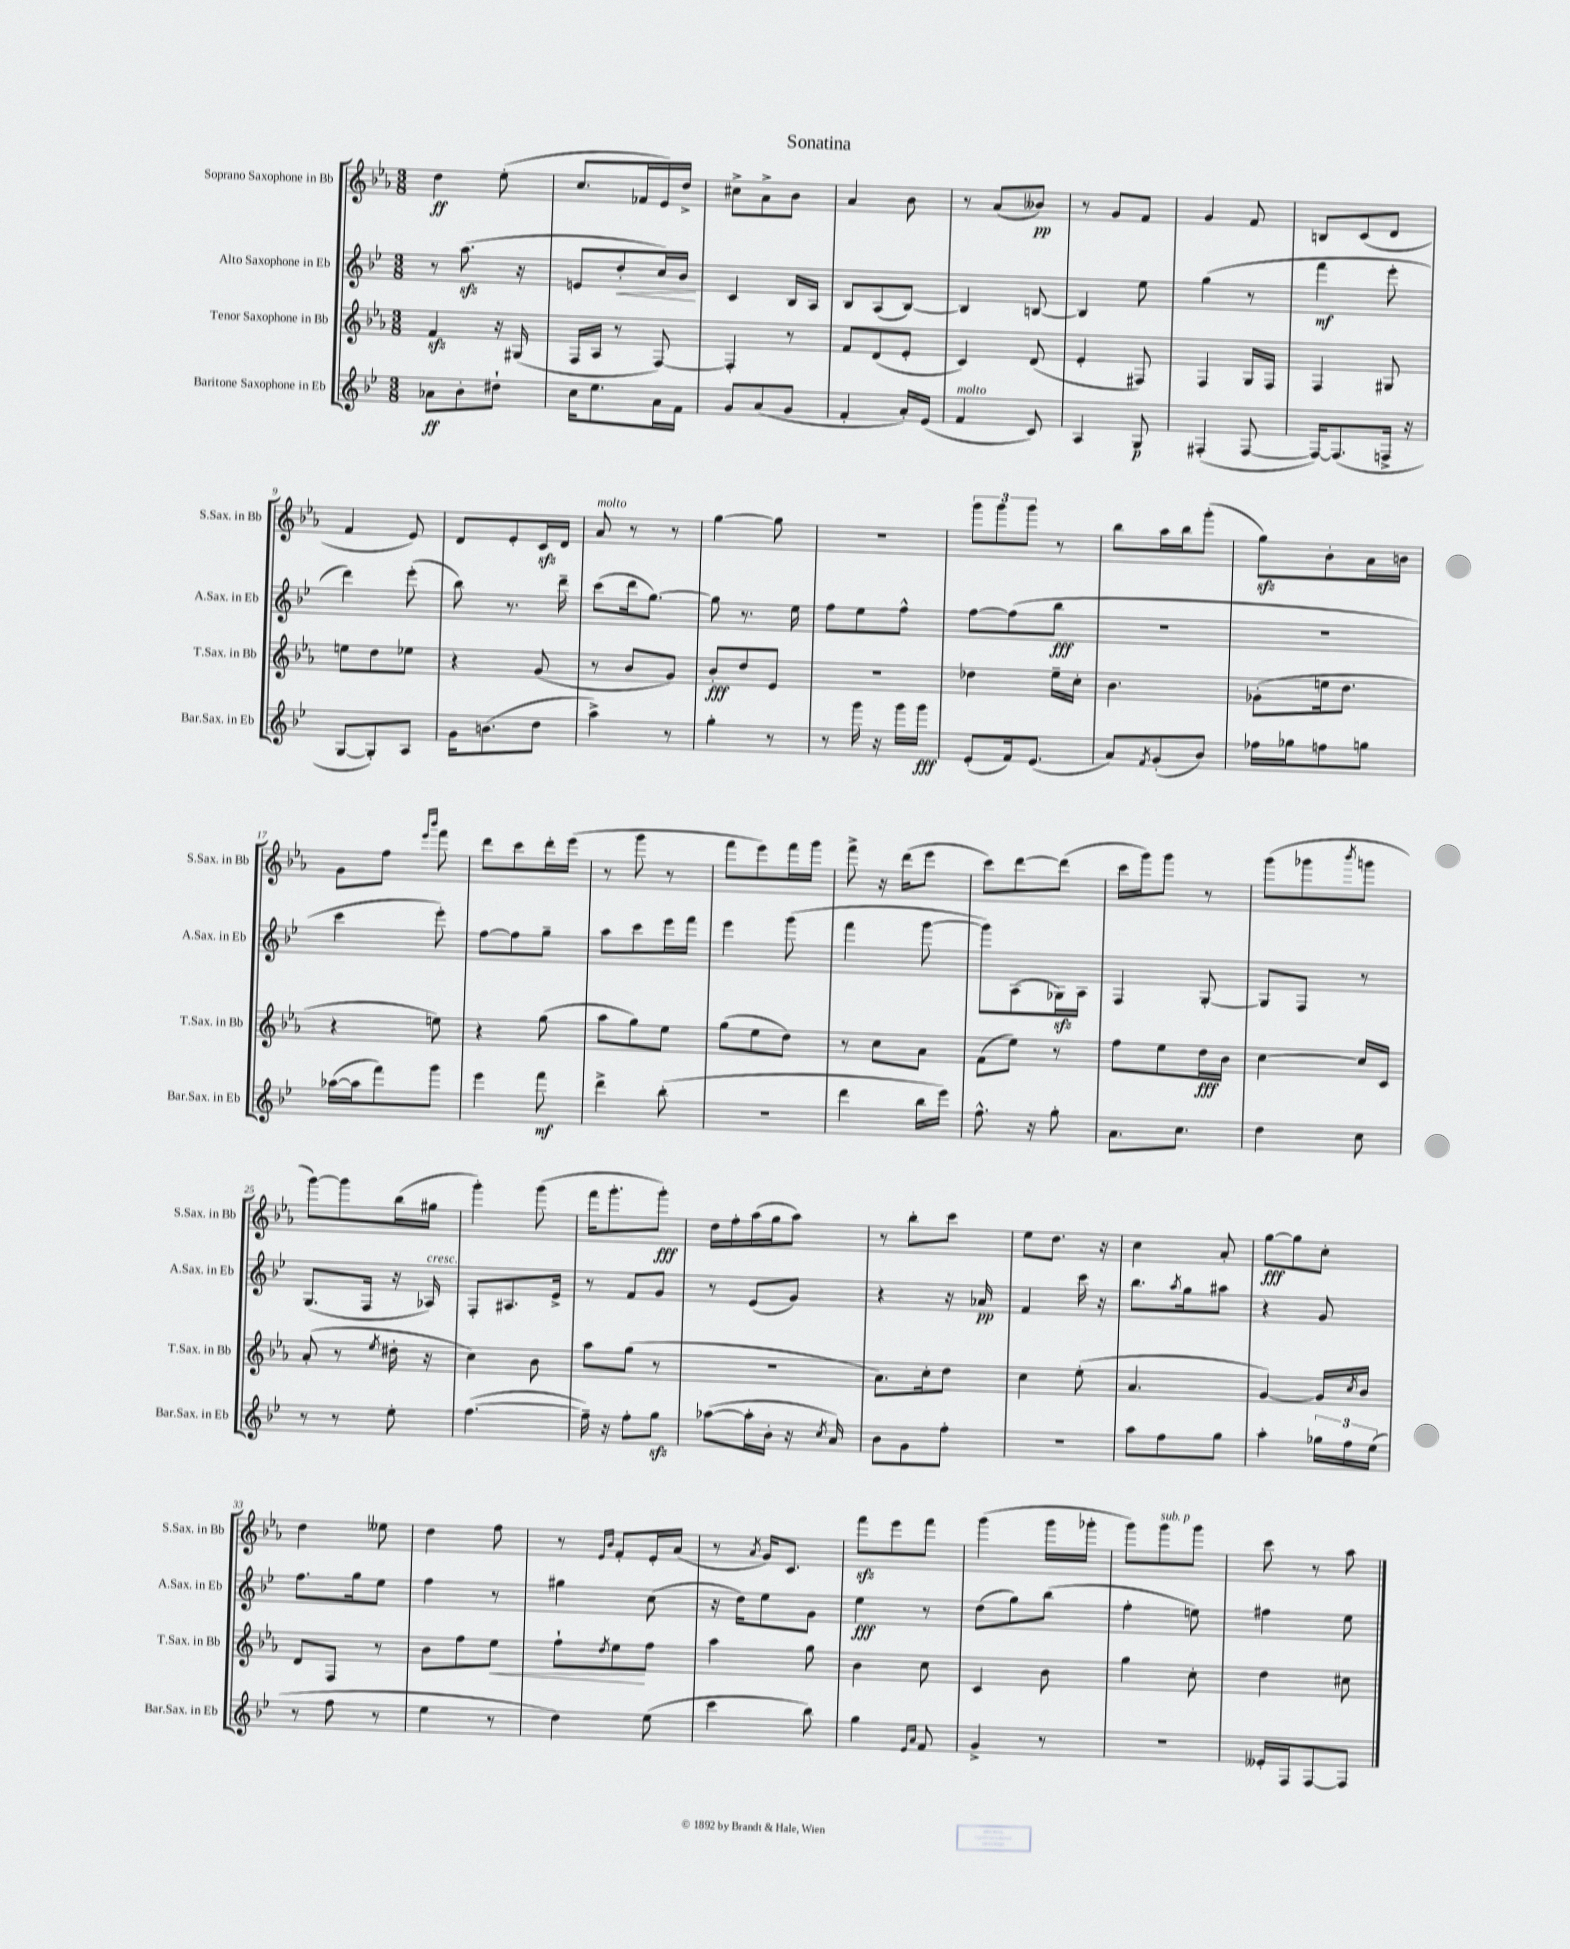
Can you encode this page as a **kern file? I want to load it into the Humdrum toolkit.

**kern	**dynam	**kern	**dynam	**kern	**dynam	**kern	**dynam
*part4	*part4	*part3	*part3	*part2	*part2	*part1	*part1
*staff4	*staff4	*staff3	*staff3	*staff2	*staff2	*staff1	*staff1
*I"Baritone Saxophone in Eb	*	*I"Tenor Saxophone in Bb	*	*I"Alto Saxophone in Eb	*	*I"Soprano Saxophone in Bb	*
*I'Bar.Sax. in Eb	*	*I'T.Sax. in Bb	*	*I'A.Sax. in Eb	*	*I'S.Sax. in Bb	*
*clefG2	*	*clefG2	*	*clefG2	*	*clefG2	*
*k[b-e-]	*	*k[b-e-a-]	*	*k[b-e-]	*	*k[b-e-a-]	*
*M3/8	*	*M3/8	*	*M3/8	*	*M3/8	*
=1	=1	=1	=1	=1	=1	=1	=1
8a-X\L	ff	4fzz/	.	8r	.	4dd\	ff
8b-'\	.	.	.	(8.aazz\	.	.	.
8dd#X`\J	.	16r	.	.	.	(8ee-'\	.
.	.	(16G#X/	.	16r	.	.	.
=2	=2	=2	=2	=2	=2	=2	=2
16cc\KL	.	16F/LL	.	8en/L	.	8.cc/L	.
8.ee-\	.	16A-/JJ	.	.	.	.	.
!	!	!	!	!	!LO:HP:b	!	!
.	.	8r	.	8dd'/	<	.	.
.	.	.	.	.	.	16f-X/L	.
16a\L	.	[8F/)	.	16cc/L)	.	16e-/)	.
16f\JJ	.	.	.	16b-/JJ	.	16dd^/JJ	.
.	.	.	.	.	[	.	.
=3	=3	=3	=3	=3	=3	=3	=3
8g/L	.	4F'/]	.	4c/	.	8cc#X^\L	.
(8a/	.	.	.	.	.	8a-^\	.
8g/J	.	8r	.	16B-/LL	.	8b-\J	.
.	.	.	.	16A/JJ	.	.	.
=4	=4	=4	=4	=4	=4	=4	=4
4f'/	.	8f/L	.	8B-/L	.	4a-/	.
.	.	(8d/	.	(8A/	.	.	.
16a'/LL)	.	8e-'/J	.	[8B-/J)	.	8b-\	.
(16e-/JJ	.	.	.	.	.	.	.
=5	=5	=5	=5	=5	=5	=5	=5
!LO:TX:a:i:t=molto	!	!	!	!	!	!	!
4f/	.	4c/)	.	4B-/]	.	8r	.
.	.	.	.	.	.	(8a-/L	.
8c/)	.	(8d/	.	[8Bn/	.	8b--X/J)	pp
=6	=6	=6	=6	=6	=6	=6	=6
4A/	.	4e-'/	.	4B/]	.	8r	.
.	.	.	.	.	.	8g/L	.
8G/	p	8F#X/)	.	8ee-\	.	8f/J	.
=7	=7	=7	=7	=7	=7	=7	=7
(4F#X'/	.	4F/	.	(4gg\	.	4g/	.
[8F#/	.	16G/LL	.	8r	.	8f/	.
.	.	16F/JJ	.	.	.	.	.
=8	=8	=8	=8	=8	=8	=8	=8
16F#/KL_)	.	4F/	.	4fff\	mf	8Bn/L	.
(8.F#/]	.	.	.	.	.	.	.
.	.	.	.	.	.	(8c/	.
16Fn^/Jk	.	8G#X/	.	8eee-'\	.	8d/J	.
16r	.	.	.	.	.	.	.
!!LO:LB:g=z
=9	=9	=9	=9	=9	=9	=9	=9
[8G/L	.	8een\L	.	4ddd\)	.	4f/	.
8G'/])	.	8dd\	.	.	.	.	.
8A/J	.	8ee-X\J	.	(8eee-'\	.	8e-/)	.
=10	=10	=10	=10	=10	=10	=10	=10
16g\KL	.	4r	.	8bb-\)	.	8d/L	.
(8.bn\	.	.	.	.	.	.	.
.	.	.	.	8.r	.	8e-'/	.
8dd\J	.	(8g/	.	.	.	16czz/L	.
.	.	.	.	16ddd~\	.	16d/JJ	.
=11	=11	=11	=11	=11	=11	=11	=11
!	!	!	!	!	!	!LO:TX:a:i:t=molto	!
4aa^\)	.	8r	.	(8ccc\L	.	8a-/	.
.	.	8b-/L	.	16ddd\k	.	8r	.
.	.	.	.	[8.gg\J)	.	.	.
8r	.	8g/J)	.	.	.	8r	.
=12	=12	=12	=12	=12	=12	=12	=12
4gg'\	.	8b-'/L	fff	8gg\]	.	[4gg\	.
.	.	8dd/	.	8.r	.	.	.
8r	.	8e-/J	.	.	.	8gg\]	.
.	.	.	.	16ee-\	.	.	.
=13	=13	=13	=13	=13	=13	=13	=13
8r	.	4.r	.	8ff\L	.	4.r	.
16ggg\	.	.	.	8ee-\	.	.	.
16r	.	.	.	.	.	.	.
16ggg\LL	.	.	.	8ff^^\J	.	.	.
16ggg\JJ	fff	.	.	.	.	.	.
=14	=14	=14	=14	=14	=14	=14	=14
(8e-'/L	.	4dd-X\	.	[8ff\L	.	12ggg\L	.
.	.	.	.	.	.	12ggg\	.
16f/k)	.	.	.	(8ff\]	.	.	.
.	.	.	.	.	.	12ggg\J	.
(8.e-/J	.	.	.	.	.	.	.
.	.	16ee-~\LL	.	8bb-\J	fff	8r	.
.	.	16cc'\JJ	.	.	.	.	.
=15	=15	=15	=15	=15	=15	=15	=15
8a/L)	.	4.b-\	.	4.r	.	8bb-\L	.
8qf/	.	.	.	.	.	.	.
(8g'/	.	.	.	.	.	16aa-\L	.
.	.	.	.	.	.	16bb-\J	.
8b-/J)	.	.	.	.	.	(8ggg'\J	.
=16	=16	=16	=16	=16	=16	=16	=16
16ff-X\LL	.	(8g-X'\L	.	4.r	.	8ggzz\L)	.
16gg-X\J	.	.	.	.	.	.	.
8ffn\	.	16een\k	.	.	.	8b-'\	.
.	.	8.dd\J	.	.	.	.	.
8ggn\J	.	.	.	.	.	16a-\L	.
.	.	.	.	.	.	16bn\JJ	.
!!LO:LB:g=z
=17	=17	=17	=17	=17	=17	=17	=17
([16aa-X\LL	.	4r	.	4ccc\	.	8g\L	.
16aa-\J]	.	.	.	.	.	.	.
8fff\)	.	.	.	.	.	8ff\J	.
.	.	.	.	.	.	16qqeee-/LL	.
.	.	.	.	.	.	16qqbbb-/JJ	.
8ggg\J	.	8een\)	.	8eee-'\)	.	8fff\	.
=18	=18	=18	=18	=18	=18	=18	=18
4eee-\	.	4r	.	[8ff\L	.	8ddd\L	.
.	.	.	.	8ff\]	.	8ccc\	.
8fff\	mf	(8gg\	.	8gg~\J	.	16ddd'\L	.
.	.	.	.	.	.	(16eee-\JJ	.
=19	=19	=19	=19	=19	=19	=19	=19
4ddd^\	.	8aa-\L	.	8aa\L	.	8r	.
.	.	8gg\)	.	8ccc\	.	8ggg\	.
(8bb-'\	.	8ee-\J	.	16eee-\L	.	8r	.
.	.	.	.	16fff\JJ	.	.	.
=20	=20	=20	=20	=20	=20	=20	=20
4.r	.	(8gg\L	.	4eee-\	.	8fff\L	.
.	.	8ee-\	.	.	.	8eee-\)	.
.	.	8dd\J)	.	(8ggg\	.	16fff\L	.
.	.	.	.	.	.	16ggg\JJ	.
=21	=21	=21	=21	=21	=21	=21	=21
4ddd\	.	8r	.	4fff\	.	8fff^\	.
.	.	8cc\L	.	.	.	16r	.
.	.	.	.	.	.	(16ddd\KL	.
16bb-\LL	.	8a-\J	.	[8ggg\	.	8eee-\J	.
16eee-\JJ)	.	.	.	.	.	.	.
=22	=22	=22	=22	=22	=22	=22	=22
8.ff^^\	.	(8f\L	.	8ggg\L])	.	8ccc\L)	.
.	.	8ee-\J)	.	(8A\	.	[8ddd\	.
16r	.	.	.	.	.	.	.
8gg'\	.	8r	.	16G-Xzz\L)	.	(8ddd\J]	.
.	.	.	.	16A\JJ	.	.	.
=23	=23	=23	=23	=23	=23	=23	=23
8.a\L	.	8ff\L	.	4F/	.	16ccc\LL	.
.	.	.	.	.	.	16ggg\J)	.
.	.	8ee-\	.	.	.	8ggg\J	.
8.cc\J	.	.	.	.	.	.	.
.	.	16dd\L	fff	[8G'/	.	8r	.
.	.	16b-\JJ	.	.	.	.	.
=24	=24	=24	=24	=24	=24	=24	=24
4dd\	.	[4cc\	.	8G/L]	.	(8ggg\L	.
.	.	.	.	8F/J	.	8ggg-X\	.
.	.	.	.	.	.	8qbbb-/	.
8cc\	.	16cc/LL]	.	8r	.	8gggn\J	.
.	.	16c/JJ	.	.	.	.	.
!!LO:LB:g=z
=25	=25	=25	=25	=25	=25	=25	=25
8r	.	(8a-'/	.	(8.G/L	.	[8ggg\L)	.
8r	.	8r	.	.	.	8ggg\]	.
.	.	.	.	16F/Jk	.	.	.
.	.	8qee-/	.	.	.	.	.
8ee-'\	.	16dd#X'\	.	16r	.	(16bb-\L	.
!	!	!	!	!LO:TX:a:i:t=cresc.	!	!	!
.	.	16r	.	16A-X/)	.	16gg#X\JJ	.
=26	=26	=26	=26	=26	=26	=26	=26
([4.ff\	.	4cc\)	.	8F'/L	.	4ggg'\)	.
.	.	.	.	8.A#X/	.	.	.
.	.	8b-\	.	.	.	(8ggg\	.
.	.	.	.	16e-^/Jk	.	.	.
=27	=27	=27	=27	=27	=27	=27	=27
16ff~\])	.	8aa-\L	.	8r	.	16fff\KL	.
16r	.	.	.	.	.	8.ggg'\	.
8ff'\L	.	(8gg\J	.	8f/L	.	.	.
8ggzz\J	.	8r	.	8g/J	.	8ggg'\J)	fff
=28	=28	=28	=28	=28	=28	=28	=28
([8aa-X\L	.	4.r	.	8r	.	16dd\LL	.
.	.	.	.	.	.	16ff'\	.
16aa-'\L]	.	.	.	(8e-/L	.	(16aa-\	.
16b-'\JJ	.	.	.	.	.	16gg\J	.
16r	.	.	.	8g/J)	.	8aa-\J)	.
8qcc/	.	.	.	.	.	.	.
16a/)	.	.	.	.	.	.	.
=29	=29	=29	=29	=29	=29	=29	=29
8b-\L	.	8.a-\L)	.	4r	.	8r	.
8g\	.	.	.	.	.	8bb-'\L	.
.	.	16cc'\k	.	.	.	.	.
8ff'\J	.	8dd\J	.	16r	.	8ccc\J	.
.	.	.	.	16a-X/	pp	.	.
=30	=30	=30	=30	=30	=30	=30	=30
4.r	.	4cc\	.	4f/	.	8ee-\L	.
.	.	.	.	.	.	8.dd\J	.
.	.	(8ee-'\	.	16ccc\	.	.	.
.	.	.	.	16r	.	16r	.
=31	=31	=31	=31	=31	=31	=31	=31
8aa\L	.	4.a-/	.	8.bb-\L	.	4cc\	.
8ff\	.	.	.	.	.	.	.
.	.	.	.	8qaa/	.	.	.
.	.	.	.	16gg\k	.	.	.
8gg\J	.	.	.	8aa#X\J	.	8a-'/	.
=32	=32	=32	=32	=32	=32	=32	=32
4aa'\	.	[4g/)	.	4r	.	[8gg\L	fff
.	.	.	.	.	.	8gg\]	.
24gg-X\LL	.	16g/LL]	.	8g/	.	8cc'\J	.
24ff\	.	.	.	.	.	.	.
.	.	8qcc/	.	.	.	.	.
.	.	16b-/JJ	.	.	.	.	.
(24ee-\JJ	.	.	.	.	.	.	.
!!LO:LB:g=z
=33	=33	=33	=33	=33	=33	=33	=33
8r	.	8d/L	.	8.ff\L	.	4dd\	.
8ff\	.	8F/J	.	.	.	.	.
.	.	.	.	16gg\k	.	.	.
8r	.	8r	.	8ee-\J	.	8ee--X\	.
=34	=34	=34	=34	=34	=34	=34	=34
4ee-\	.	8b-\L	.	4ff\	.	4dd\	.
.	.	8ff\	.	.	.	.	.
!	!	!	!LO:HP:b	!	!	!	!
8r	.	8ee-\J	<	8r	.	8ff\	.
=35	=35	=35	=35	=35	=35	=35	=35
4dd\)	.	8ff`\L	.	4gg#X\	.	8r	.
.	.	.	.	.	.	16qqe-/LL	.
.	.	8qdd/	.	.	.	16qqb-/JJ	.
.	.	8ee-\	.	.	.	8f'/L	.
(8ee-\	.	8ff\J	[	(8cc\	.	16e-'/L	.
.	.	.	.	.	.	(16a-/JJ	.
=36	=36	=36	=36	=36	=36	=36	=36
4ccc\	.	4aa-\	.	16r	.	8r	.
.	.	.	.	16dd\KL)	.	.	.
.	.	.	.	.	.	8qa-/	.
.	.	.	.	8ee-\	.	16g/KL)	.
.	.	.	.	.	.	8.c/J	.
8bb-\)	.	8gg\	.	8g\J	.	.	.
=37	=37	=37	=37	=37	=37	=37	=37
4gg\	.	4b-\	.	4ee-\	fff	8fffzz\L	.
.	.	.	.	.	.	8eee-\	.
16qqe-/LL	.	.	.	.	.	.	.
16qqa/JJ	.	.	.	.	.	.	.
8f/	.	8cc\	.	8r	.	8fff\J	.
=38	=38	=38	=38	=38	=38	=38	=38
4g^/	.	4c/	.	(8dd\L	.	(4ggg\	.
.	.	.	.	8gg\)	.	.	.
8r	.	8b-\	.	(8bb-\J	.	16ggg\LL	.
.	.	.	.	.	.	16ggg-X'\JJ	.
=39	=39	=39	=39	=39	=39	=39	=39
4.r	.	4gg\	.	4ff'\	.	8ggg\L)	.
!	!	!	!	!	!	!LO:TX:a:i:t=sub. p	!
.	.	.	.	.	.	8ggg\	.
.	.	8cc'\	.	8een\)	.	8ggg\J	.
=40	=40	=40	=40	=40	=40	=40	=40
16e--X'/LL	.	4dd\	.	4ff#X\	.	8ccc\	.
16F/J	.	.	.	.	.	.	.
[8F/	.	.	.	.	.	8r	.
8F/J]	.	8cc#X\	.	8ee-\	.	8aa-\	.
==	==	==	==	==	==	==	==
*-	*-	*-	*-	*-	*-	*-	*-
